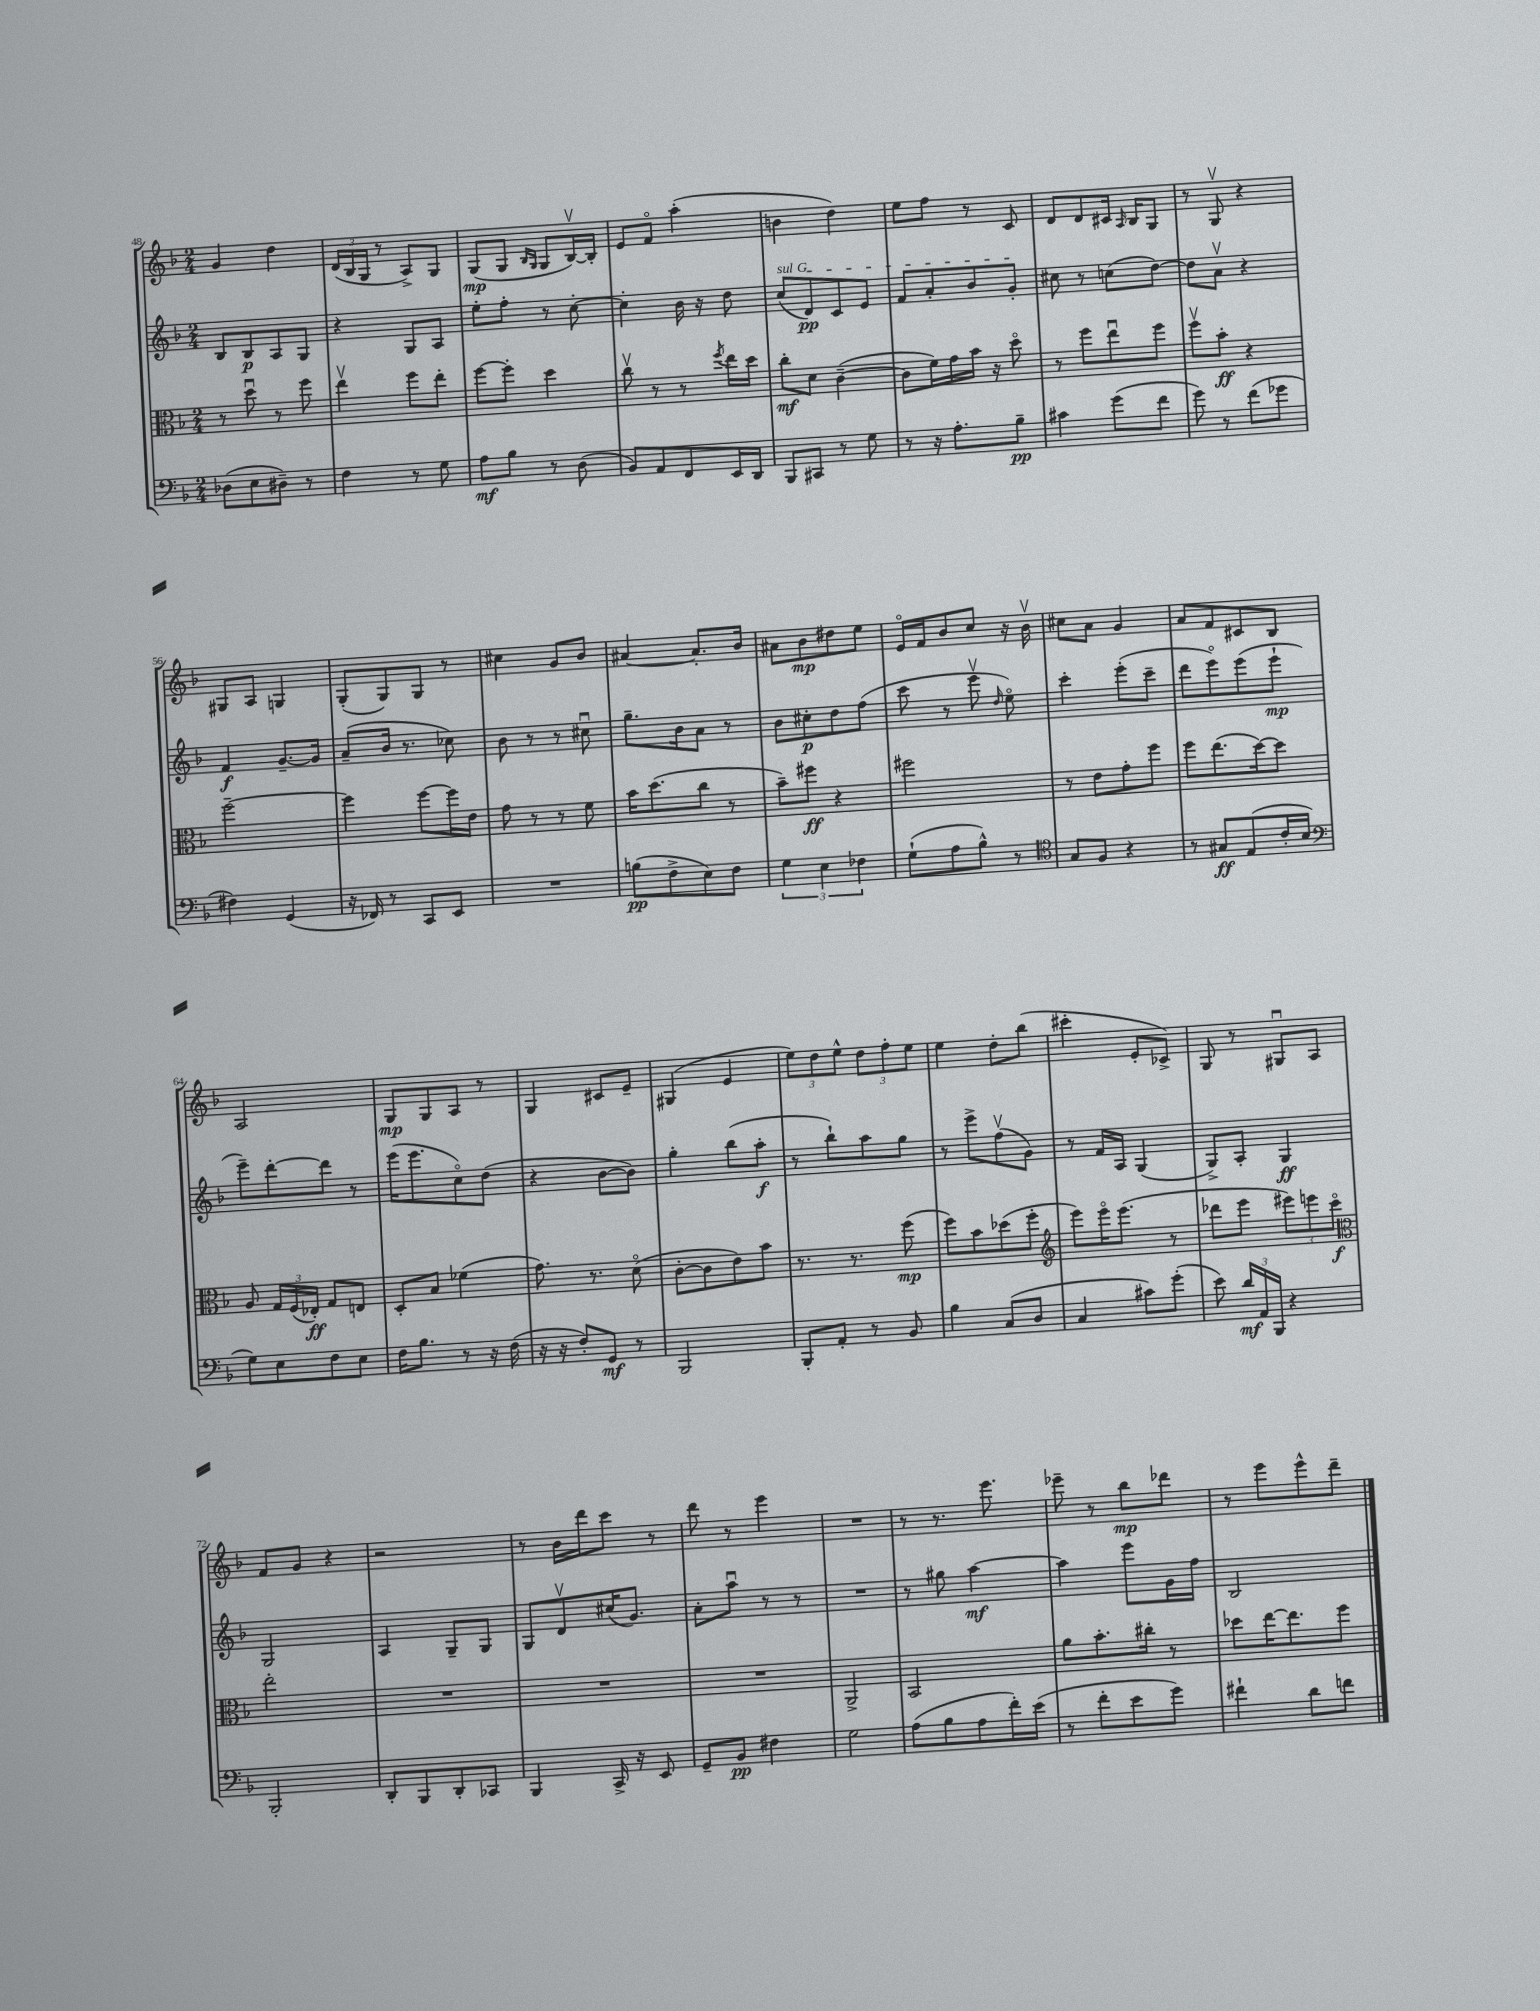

**kern	**kern	**kern	**kern
*staff4	*staff3	*staff2	*staff1
*clefF4	*clefC3	*clefG2	*clefG2
*k[b-]	*k[b-]	*k[b-]	*k[b-]
*M2/4	*M2/4	*M2/4	*M2/4
(8D-	8r	8B-	4g
8E	8ddu	8B-	.
8D#~)	8r	8A	4dd
8r	8ff	8G	.
=	=	=	=
4F	4eev	4r	(24d
.	.	.	24B-
.	.	.	24G
.	.	.	8r
8r	8ff	8G	8A^)
8G	8ee'	8A	8G
=	=	=	=
8A	[8ff	8ee'	(8G
8B-	8ff']	8ff'	8G
.	.	.	16qqB-
.	.	.	16qqG
8r	4dd	8r	8G
(8D	.	[8cc'	[16B-v)
.	.	.	16B-']
=	=	=	=
8BB-)	8ccv	4cc']	8e
8AA	8r	.	8fo
8FF	8r	16b-	(4aa'
.	.	16r	.
.	8qff	.	.
16EE	16ee	8dd	.
16DD	16dd	.	.
=	=	=	=
8BBB-	8cc'	(8cc	4b
8CC#	8d	8d)	.
8r	([4c~	8c	4dd)
8G	.	8e	.
=	=	=	=
8r	8c]	8f	8ee
16r	16f)	8a'	8ff
8.A'	16g	.	.
.	16b-	8b-	8r
.	16r	.	.
8B-~	8ddo	8g'	8c
=	=	=	=
4c#	8r	8cc#	8d
.	8ff	8r	8d
(8g	8eeu	(8cc	16c#
.	.	.	16qqA
.	.	.	16B-
8f	8ff	[8dd)	8G
=	=	=	=
8g)	8ffv	8dd]	8r
8r	8b-'	8av	8Gv
(8f	4r	4r	4r
8g-	.	.	.
=	=	=	=
4F#)	[2ff~	4f	8G#
.	.	.	8A
(4GG	.	[8.g~	4G
.	.	16g]	.
=	=	=	=
16r	4ff]	(8a~	(8G'
16FF-)	.	.	.
8r	.	16b-	8G)
.	.	8.r	.
8CC	[8ff	.	8G
8EE	16ff]	8cc-)	8r
.	16e	.	.
=	=	=	=
2r	8g	8b-	4cc#
.	8r	8r	.
.	8r	8r	8g
.	8f	8cc#u	8b-
=	=	=	=
(8B	16b-	8.gg~	[4a#
.	(8.dd	.	.
8F^	.	.	.
.	.	16b-	.
8E)	8cc	8a	8.a#']
8F	8r	8r	.
.	.	.	16b-
=	=	=	=
6G	8b-~)	8b-	8a#
.	8ff#	8cc#'	8b-
6E	.	.	.
.	4r	8dd	8dd#
6F-	.	.	.
.	.	(8ff	8ee
=	=	=	=
(8G`	2ff#	8ccc	16eo
.	.	.	16f
8A	.	8r	8b-
8B-^^)	.	8eeev	8cc
.	.	16qqdd	.
8r	.	8eeo)	16r
.	.	.	16b-v
=	=	=	=
*clefC4	*	*	*
8G	8r	4ccc'	8cc#
8F	8e	.	8a
4r	8g'	(8eee'	4g
.	8ff	8ccc~	.
=	=	=	=
8r	8ff	8ddd	8a
8G#	(8.ee	8eeeo)	8f
(8E	.	(8eee	8c#
.	[16dd)	.	.
16c'	8dd]	8eee`	8B-
16B-	.	.	.
=	=	=	=
*clefF4	*	*	*
8G)	8A	8eee~)	2A
8E	24G	[8ddd'	.
.	(24F	.	.
.	24E-')	.	.
8F	8G	8ddd]	.
8E	8E	8r	.
=	=	=	=
16F	8D'	(16eee	8G
8.B-	.	8.eee	.
.	8B-	.	8G
8r	(4f-	8cco)	8A
16r	.	(8dd	8r
(16F	.	.	.
=	=	=	=
16r	8.g)	4r	4G
16r	.	.	.
8F')	.	.	.
.	8.r	.	.
8GG	.	[8b-	8c#
8r	(8do	8b-])	8e~
=	=	=	=
2BBB-	[8c'	4gg'	(4G#
.	8c]	.	.
.	8e)	(8bb-	4e
.	8b-	8aa'	.
=	=	=	=
8BBB-'	8.r	8r	12ee)
.	.	.	12dd
8AA'	.	8bb-`)	.
.	.	.	12ee^^
.	8.r	.	.
8r	.	8aa	12dd
.	.	.	12ff'
8BB-	(8ff	8gg	.
.	.	.	12ee
=	=	=	=
4B-	8ff)	8r	4ee
.	8b-	8eee^	.
(8C	(8dd-	(8ffv	8dd'
8D	8ff'	8g)	(8bb-
=	=	=	=
*	*clefG2	*	*
4C	8eee)	8r	4ccc#'
.	16eeeo	16f	.
.	(8.eee	16A	.
8c#)	.	(4G	8e'
(8g'	8r	.	8c-^)
=	=	=	=
8e)	8ddd-	8G^)	8G
24d	8eee	8A'	8r
24AA	.	.	.
24BBB-	.	.	.
4r	12eee#)	4G	8G#u
.	12eee	.	.
.	.	.	8A
.	12ccco	.	.
=	=	=	=
*	*clefC3	*	*
2BBB-'	2ee'	2G	8f
.	.	.	8g
.	.	.	4r
=	=	=	=
8DD'	2r	4A	2r
8BBB-	.	.	.
8DD'	.	8G~	.
8CC-	.	8G	.
=	=	=	=
4BBB-	2r	8G	8r
.	.	8dv	16b-
.	.	.	16ddd
16CC^	.	(16cc#	8ccc
16r	.	8.g)	.
8EE	.	.	8r
=	=	=	=
8GG~	2r	8a'	8ddd
8BB-	.	8aau	8r
4F#	.	8r	4eee
.	.	8r	.
=	=	=	=
2G	2AA^	2r	2r
=	=	=	=
(8A	2BB-	8r	8r
8B-	.	8gg#	8.r
8A	.	[4aa	.
.	.	.	8.eee
16f')	.	.	.
(16e	.	.	.
=	=	=	=
8r	8a	4aa]	8eee-~
8f'	8.b-'	.	8r
8e	.	8eee	8bb-
.	16cc#'	.	.
8g)	8r	16g	8ddd-
.	.	16ff	.
=	=	=	=
4f#`	8dd-	2B-	8r
.	[16ee	.	8eee
.	8.ee]	.	.
8d	.	.	8eee^^
8f	8ff	.	8ddd~
==	==	==	==
*-	*-	*-	*-
